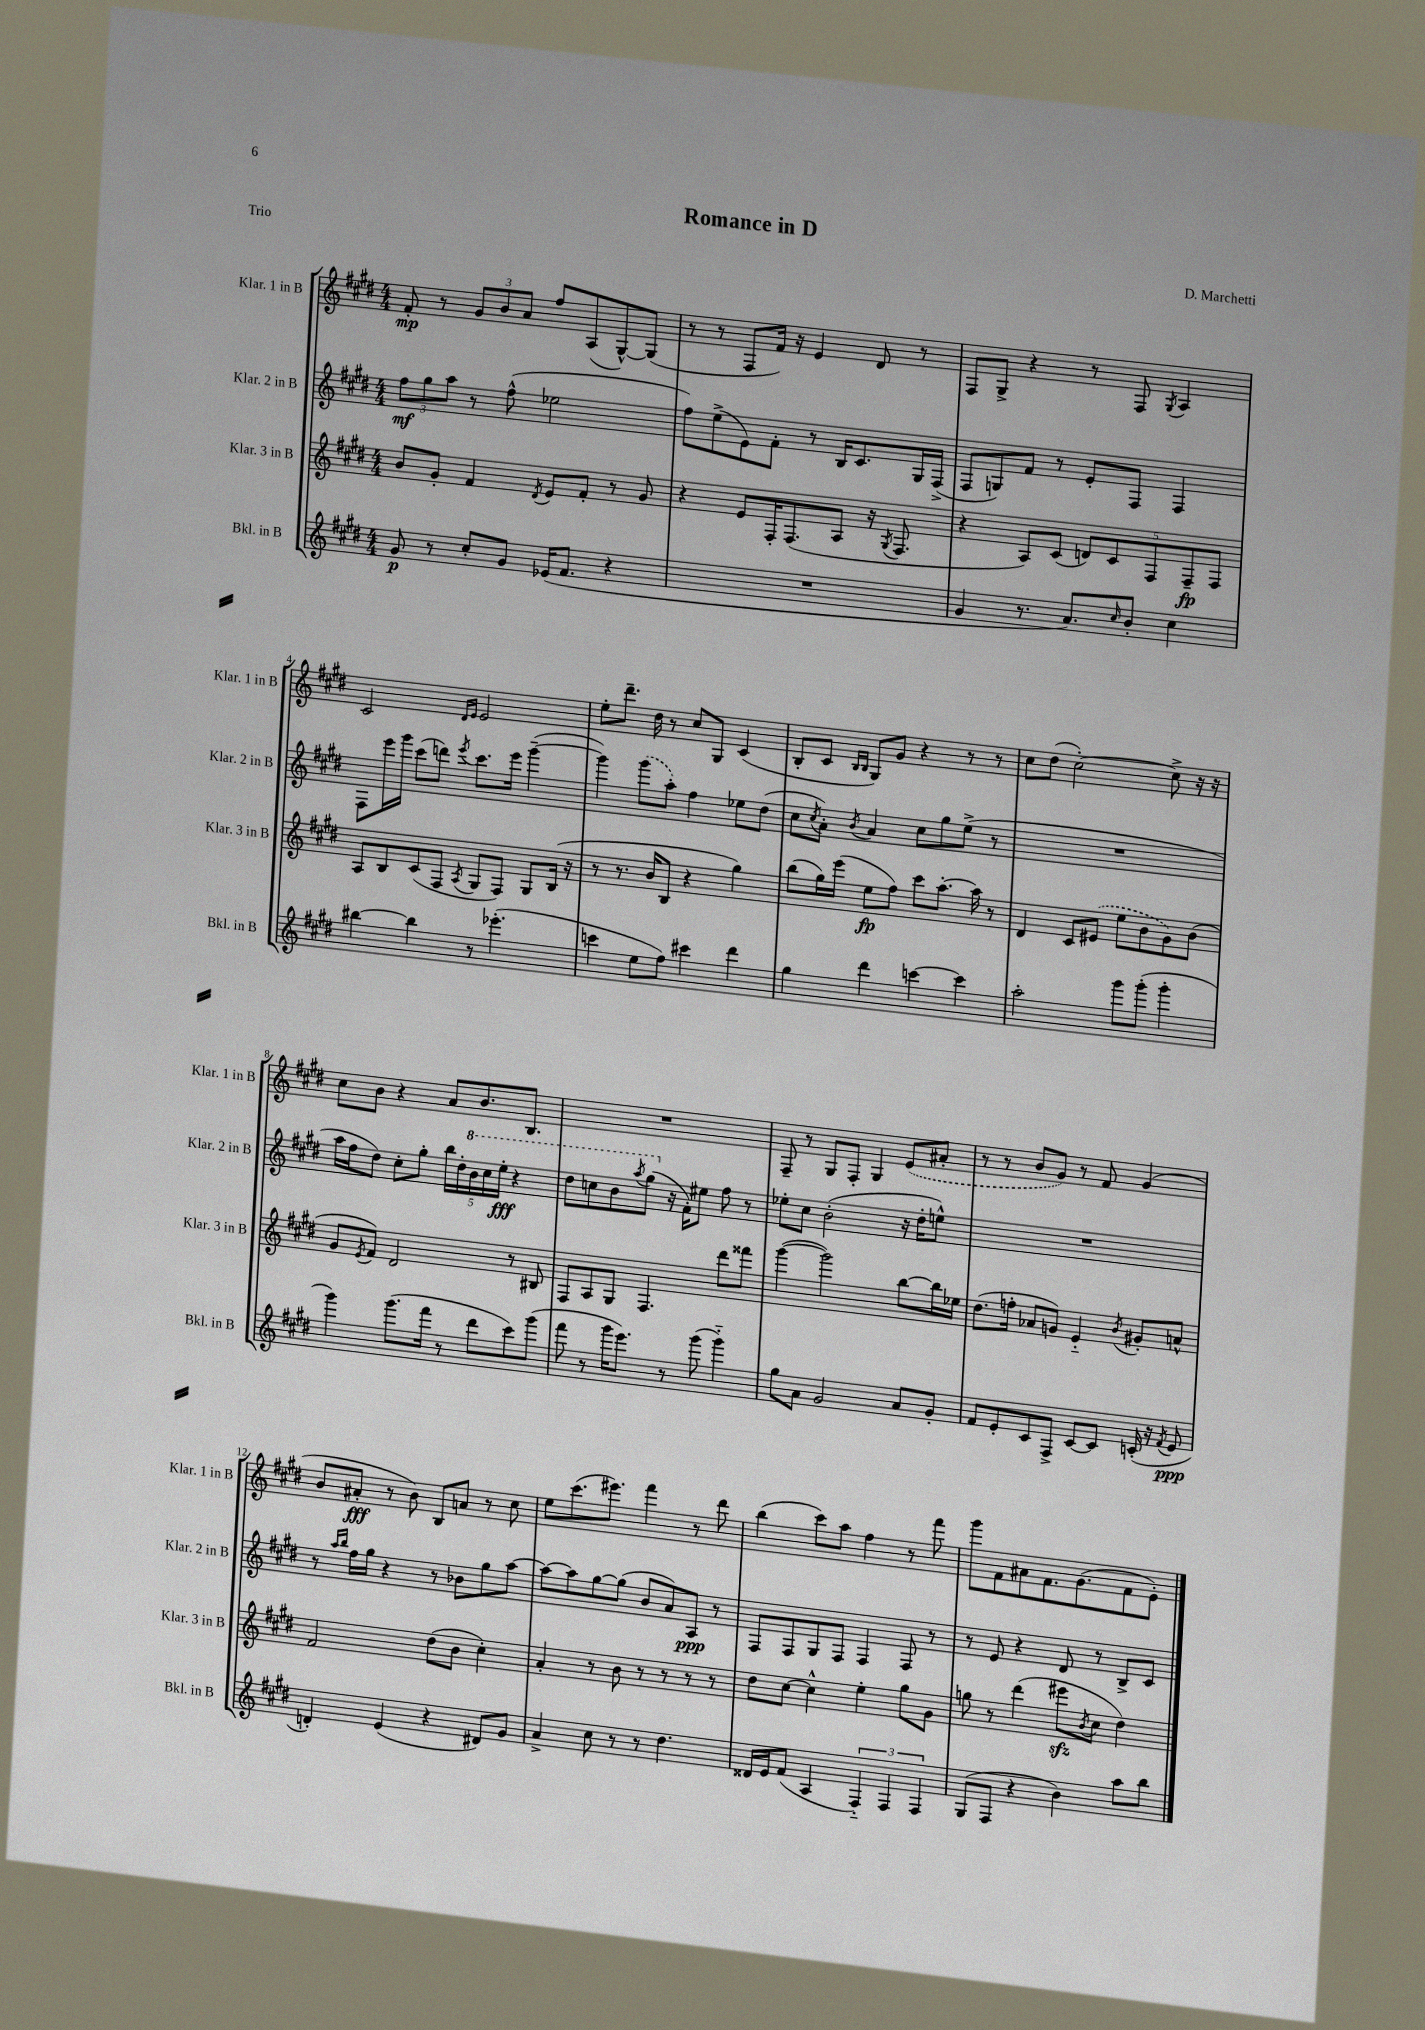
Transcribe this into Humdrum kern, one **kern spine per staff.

**kern	**kern	**kern	**kern
*staff4	*staff3	*staff2	*staff1
*clefG2	*clefG2	*clefG2	*clefG2
*k[f#c#g#d#]	*k[f#c#g#d#]	*k[f#c#g#d#]	*k[f#c#g#d#]
*M4/4	*M4/4	*M4/4	*M4/4
8g#/	8b/L	12ff#\L	8f#'/
.	.	12gg#\	.
8r	8g#'/J	.	8r
.	.	12aa\J	.
8cc#'/L	4f#/	8r	12g#/L
.	.	.	12b/
8g#/J	.	(8ff#^^\	.
.	.	.	12a/J
.	8qd#/	.	.
(16e-/LK	8e/L	2ee-\	8ff#/L
8.f#/J	.	.	.
.	8f#'/J	.	(8A/
4r	8r	.	[8G#^^/)
.	8g#/	.	(8G#/]J
=	=	=	=
1r	4r	8ff#\L)	8r
.	.	(8ee^\	8r
.	8e/L	8e\)	8F#/L
.	16F#'/K	8f#'\J	16f#/Jk)
.	(8.F#/	.	16r
.	.	8r	4e/
.	8A/J	16B/LK	.
.	.	8.c#/	.
.	16r	.	8d#/
.	8qG#/	.	.
.	8.F#/	.	.
.	.	16G#/L	8r
.	.	(16F#^/JJ	.
=	=	=	=
4g#/	4r	8F#/L	8F#/L
.	.	8G/)	8G#^/J
8.r	8A/L)	8f#/J	4r
.	(8c#/J	8r	.
8.a/L)	.	.	.
.	10d/L)	8e'/L	8r
.	10c#/	.	.
16qqcc#/	.	.	.
8b'/J	.	8F#/J	8F#/
.	10F#/	.	.
.	.	.	8qG#/
4cc#\	.	4F#/	4A/
.	10F#~/	.	.
.	10F#/J	.	.
=	=	=	=
[4bb#\	8A/L	8F#\L	2c#/
.	8B/	16eee\L	.
.	.	16ggg#\JJ	.
4bb#\]	(8c#/	(8ccc#\L	.
.	8F#/J	8ddd\J)	.
.	.	.	16qqd#/LL
.	8qA/	8qeee/	16qqe/JJ
8r	8G#/L	8.ccc#\L	2e/
(4.eee-'\	8F#/J)	.	.
.	.	16eee\Jk	.
.	8G#/L	([4ggg#~\	.
.	(16B/Jk	.	.
.	16r	.	.
=	=	=	=
4ccc\	8r	4ggg#\])	8ee'\L
.	8.r	.	8.ddd#~\J
8ee\L	.	(8ggg#\L	.
.	16b/LK	.	16dd#\
8ff#\J)	8B/J	8aa'\J)	8r
4ccc#\	4r	4ff#\	8cc#/L
.	.	.	8G#/J
4ddd#\	4gg#\)	8ee-\L	(4c#/
.	.	(8dd#\J	.
=	=	=	=
4gg#\	(8bb\L	8cc#\L	8B'/L
.	.	8qcc#/	.
.	16gg#\L)	8a'\J)	8c#/J
.	(16eee\JJ	.	.
.	.	.	16qqB/LL
.	.	8qb/	16qqB/JJ
4ddd#\	8ee\L	4a/	8G#/L)
.	8ff#\J)	.	8g#/J
[4ccc\	8ccc#\L	8cc#\L	4r
.	[8.aa'\J	8gg#\	.
4ccc\]	.	(8ee^\J	8r
.	16aa\]	.	.
.	8r	8r	8r
=	=	=	=
2aa'\	4d#/	1r	8cc#\L
.	.	.	(8dd#\J
.	8c#/L	.	[2cc#'\)
.	(8e#/J	.	.
8ggg#\L	8ee\L	.	.
(8ggg#'\J	8b\	.	.
4ggg#'\	8g#\)	.	8cc#^\]
.	(8b\J	.	16r
.	.	.	16r
=	=	=	=
4ggg#\)	8g#/L	16aa\LL	8cc#\L
.	.	16ff#\J	.
.	8qe/	.	.
.	8f#/J)	8dd#\J)	8b\J
(8.ggg#\L	2d#/	8cc#'\L	4r
.	.	8gg#'\J	.
16fff#\Jk	.	.	.
8r	.	20bb\LL	8a/L
.	.	20dd#'\	.
.	.	20bb\	.
8ddd#\L	.	.	8.b/
.	.	20ccc#\	.
.	.	20eee'\JJ	.
8ccc#\)	8r	4r	.
.	.	.	8.B/J
(8ggg#\J	8B#/	.	.
=	=	=	=
8fff#\	8F#/L	8ddd#\L	1r
8r	8A/	8ccc\	.
16ggg#\LK	8G#/J	8bb\	.
8.eee\J)	.	.	.
.	.	8qaaa/	.
.	4.F#/	(8ggg#\J	.
8r	.	16r	.
.	.	16f#'\LK)	.
(8ggg#\	.	8ee#\J	.
4ggg#'~\)	8ddd#\L	8ff#\	.
.	8fff##\J	8r	.
=	=	=	=
8gg#\L	([4ggg#\	8ee-'\L	8F#~/
8a\J	.	8cc#\J	8r
2g#/	2ggg#\])	(2b'\	8G#/L
.	.	.	8F#'/J
.	.	.	4G#/
8a/L	[8bb\L	16r	(8e/L
.	.	16dd#'\LK	.
8g#'/J	16bb\]L	8ee^^\J)	8a#'/J
.	16ee-\JJ	.	.
=	=	=	=
8f#/L	(8.dd#\L	1r	8r
8e'/	.	.	8r
.	16ff'\Jk	.	.
8c#/	8a-/L	.	8b/L
8F#^/J	8g/J)	.	8g#/J)
[8c#/L	4e'~/	.	8r
8c#/]J	.	.	8f#/
.	8qb/	.	.
(16c'/	8g#'/L	.	(4g#/
16r	.	.	.
8qf#/	.	.	.
8e/	8a^^/J	.	.
=	=	=	=
4d'/)	2f#/	8r	8b/L
.	.	16qqaa/LL	.
.	.	16qqbb/JJ	.
.	.	16ff#\LL	8a#'/J
.	.	16gg#\JJ	.
(4e/	.	4r	8r
.	.	.	8b\)
4r	(8dd#\L	8r	8B/L
.	8b\J	8b-\L	8a/J
8d#/L)	4cc#'\)	8gg#\	8r
8g#/J	.	[8aa\J	8cc#\
=	=	=	=
4a^/	4a'/	8aa\_L	8ee\L
.	.	8aa\]	(8.ccc#\
8cc#\	8r	[8gg#\	.
.	.	.	8.eee#\J)
8r	8b\	(8gg#\]J	.
8r	8r	8b/L	4fff#\
4.dd#\	8r	8a/)	.
.	8r	8A/J	8r
.	8r	8r	8ddd#\
=	=	=	=
16d##/LL	8dd#\L	8F#/L	(4bb\
16e/J	.	.	.
(8f#/J	[8cc#\J	8F#/	.
4A/	4cc#^^\]	8G#/	8ccc#\L)
.	.	8F#/J	8aa\J
6F#'~/)	4ee'\	4F#/	4ff#\
6F#/	.	.	.
.	8gg#\L	8F#/	8r
6F#/	.	.	.
.	8g#\J	8r	8fff#\
=	=	=	=
(8G#/L	8gg\	8r	8ggg#\L
8F#/J	8r	8e/	8f#\
4r	(4ddd#\	4r	8a#\
.	.	.	8.f#\
4b\)	8eee#\L	8d#/	.
.	.	.	(8.g#\
.	8qb/	.	.
.	8cc#\J	8r	.
8aa\L	4dd#\)	8B^/L	8f#\
8bb\J	.	8c#/J	8e'\J)
==	==	==	==
*-	*-	*-	*-
